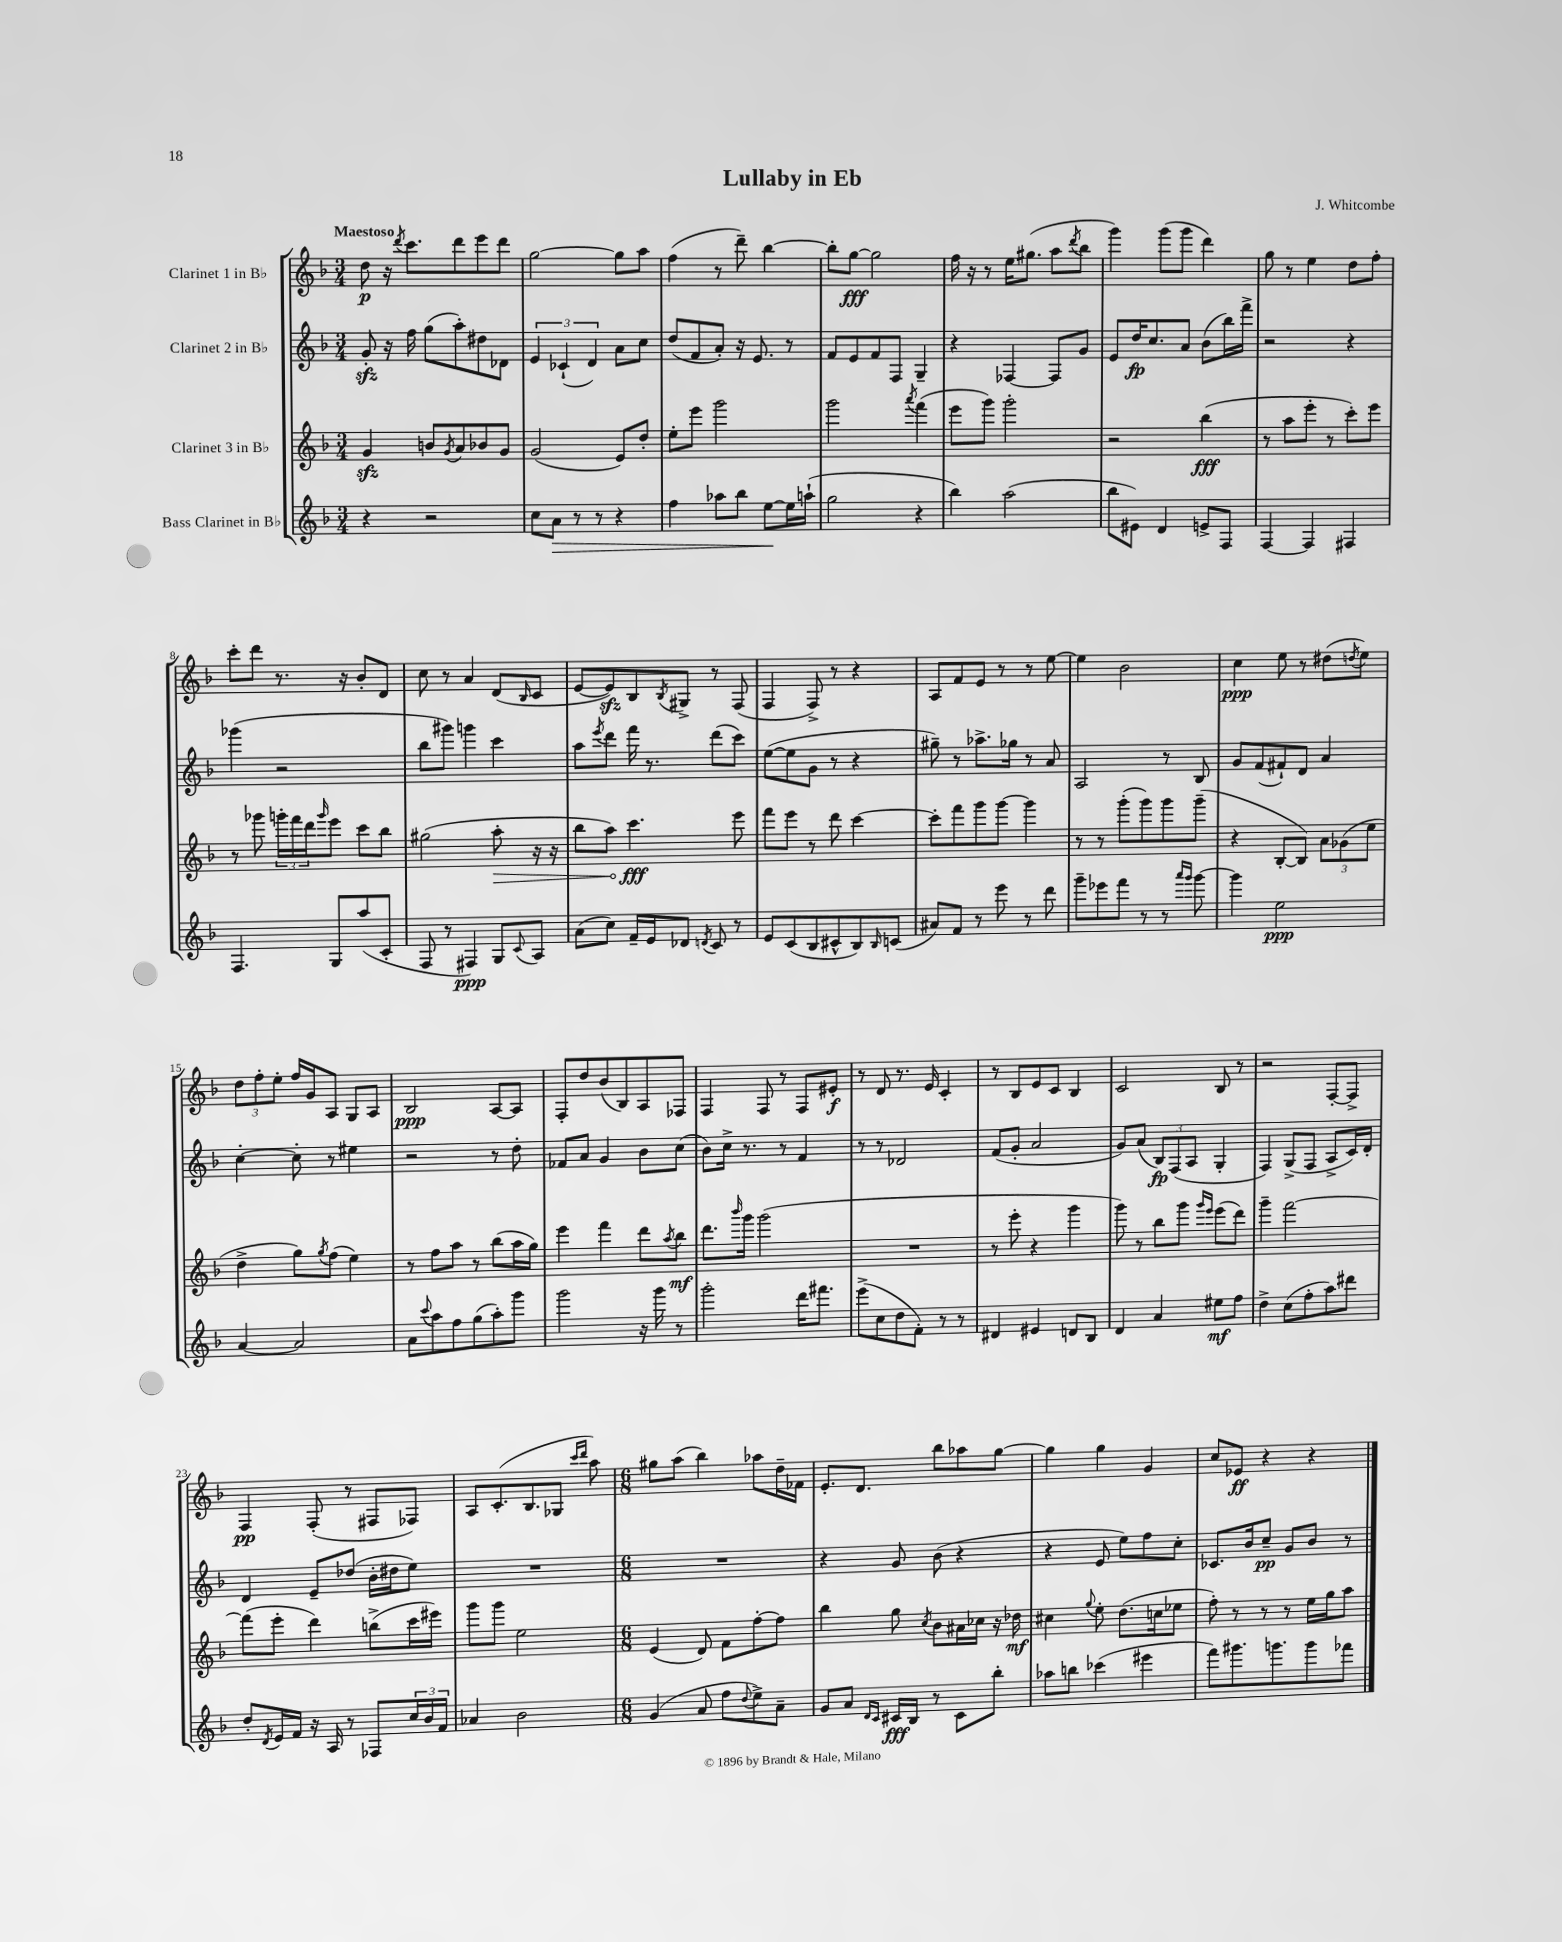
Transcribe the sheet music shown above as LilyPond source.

\header { title = "Lullaby in Eb" composer = "J. Whitcombe" }
<<
\new StaffGroup <<
\new Staff = "s0" \with { instrumentName = "Clarinet 1 in Bb" } {
    \clef treble \key f \major \numericTimeSignature \time 3/4 \tempo "Maestoso"
    d''8\p r16 \acciaccatura { d'''8 } c'''8. d'''8 e'''8 d'''8 |
    g''2~ g''8 a''8 |
    f''4( r8 d'''8--) bes''4~ |
    bes''8-. g''8~\fff g''2 |
    f''16 r16 r8 e''16 gis''8.( a''8 \acciaccatura { d'''8 } bes''8 |
    g'''4) g'''8( g'''8 d'''4) |
    g''8 r8 e''4 d''8 f''8-. |
    c'''8-. d'''8 r8. r16 bes'8-. d'8 |
    c''8 r8 a'4 d'8( \grace { bes16 } c'8 |
    e'8~ e'8\sfz) bes8 \acciaccatura { bes8 } gis8-> r8 f8( |
    f4 f8->) r8 r4 |
    a8 f'8 e'8 r8 r8 e''8~ |
    e''4 bes'2 |
    c''4\ppp e''8 r8 dis''8( \acciaccatura { d''8 } e''8) |
    \tuplet 3/2 { d''8 f''8-. e''8-. } f''16 g'16 a8 g8 a8 |
    bes2\ppp a8~ a8 |
    f8-. d''8 bes'8( bes8) a8 fes8 |
    f4 f8 r8 f8 eis'8-.\f |
    r8 d'8 r8. e'16 c'4-. |
    r8 bes8 e'8 c'8 bes4 |
    c'2 bes8 r8 |
    r2 f8~-. f8-> |
    f4\pp f8-.( r8 fis8 fes8) |
    a8 c'8.-.( bes8. ges8 \grace { c'''16 d'''16 } a''8) |
    \numericTimeSignature \time 6/8 gis''8 a''8( bes''4) aes''8 d''16-- fes'16 |
    e'8.-. d'8. bes''8 aes''8 g''8~ |
    g''4 g''4 g'4 |
    c''8 ees'8\ff r4 r4 \bar "|." |
}
\new Staff = "s1" \with { instrumentName = "Clarinet 2 in Bb" } {
    \clef treble \key f \major \numericTimeSignature \time 3/4
    g'8-.\sfz r16 f''16 g''8( a''8-.) dis''8 des'8 |
    \tuplet 3/2 { e'4 ces'4-!( d'4) } a'8 c''8 |
    d''8( f'8 a'8-.) r16 e'8. r8 |
    f'8 e'8 f'8 f8 g4-- |
    r4 fes4~ fes8 g'8 |
    e'8 d''16\fp c''8. a'8 bes'8( bes''16) f'''16-> |
    r2 r4 |
    ges'''4( r2 |
    bes''8 gis'''8) g'''4 c'''4 |
    a''8 \acciaccatura { e'''8 } d'''8 f'''16 r8. d'''8( c'''8) |
    e''8~( e''8 g'8 r8 r4 |
    gis''8--) r8 aes''8.-> ges''16 r8 a'8 |
    a2 r8 bes8 |
    g'8 f'8( fis'8-!) d'8 a'4 |
    c''4~-. c''8-. r8 eis''4 |
    r2 r8 d''8-. |
    fes'8 a'8 g'4 bes'8 c''8( |
    bes'8) c''16-> r8. r8 f'4 |
    r8 r8 des'2 |
    f'8( g'8-. a'2 |
    g'8) a'8( \tuplet 3/2 { bes8\fp) f8( a8 } g4-. |
    f4) g8->( f8 a8-> c'16) d'16-. |
    d'4 e'8-- des''8( bes'16-. dis''16 e''8) |
    R2. |
    \numericTimeSignature \time 6/8 R2. |
    r4 g'8 bes'8( r4 |
    r4 e'8 e''8) f''8 c''8-. |
    ces'8. bes'16 c''8--\pp g'8 bes'8 r8 \bar "|." |
}
\new Staff = "s2" \with { instrumentName = "Clarinet 3 in Bb" } {
    \clef treble \key f \major \numericTimeSignature \time 3/4
    g'4\sfz b'8 \acciaccatura { g'8 } a'8 bes'8 g'8 |
    g'2( e'8) d''8-. |
    e''8-. e'''8 g'''2 |
    g'''2 \acciaccatura { a'''8 } f'''4( |
    e'''8 g'''8) g'''2-. |
    r2 bes''4\fff( |
    r8 a''8 e'''8-. r8 c'''8-.) e'''8 |
    r8 ges'''8 \tuplet 3/2 { g'''16-. f'''16 d'''16 } \grace { g'''16 } e'''8 c'''8 bes''8 |
    gis''2( \once \override Hairpin.circled-tip = ##t a''8-.\> r16 r16 |
    bes''8 a''8) c'''4.\fff\! e'''8 |
    f'''8 e'''8 r8 d'''8 c'''4~ |
    c'''8-. f'''8 g'''8 g'''8~ g'''4 |
    r8 r8 g'''8-.( g'''8) g'''8 g'''8--( |
    r4 bes8~-. bes8) \tuplet 3/2 { a'8 ges'8( e''8 } |
    d''4-> g''8) \acciaccatura { g''8 } f''8( e''4) |
    r8 f''8 a''8 r8 bes''8( a''16 g''16) |
    e'''4 f'''4 d'''8 \acciaccatura { a''8 } bes''8\mf |
    d'''8. \grace { bes'''16 } g'''16 g'''2( |
    R2. |
    r8 e'''8-. r4 g'''4 |
    g'''8) r8 bes''8 g'''8 \grace { g'''16 e'''16 } e'''8( d'''8) |
    g'''4-- f'''2~ |
    f'''8( e'''8-. d'''4) b''8->( c'''16 eis'''16) |
    g'''8 g'''8 e''2 |
    \numericTimeSignature \time 6/8 e'4( d'8) f'8 f''8~-. f''8 |
    bes''4 g''8 \acciaccatura { c''8 } bes'8 ais'16 ces''16 r16 des''16\mf |
    cis''4 \appoggiatura { g''8 } e''8-. d''8.( c''16 ees''8 |
    f''8-.) r8 r8 r8 e''16 g''16 a''8 \bar "|." |
}
\new Staff = "s3" \with { instrumentName = "Bass Clarinet in Bb" } {
    \clef treble \key f \major \numericTimeSignature \time 3/4
    r4 r2 |
    c''8 a'8\> r8 r8 r4 |
    f''4 aes''8 bes''8 e''8~\! e''16 a''16-!( |
    g''2 r4 |
    bes''4) a''2( |
    bes''8 eis'8) d'4 e'8-> f8 |
    f4~ f4 fis4 |
    f4. g8 a''8( c'8-. |
    f8 r8 fis4\ppp) g8 \appoggiatura { c'8 } a8 |
    a'8( c''8) f'16-- e'16 des'8 \acciaccatura { d'8 } c'8 r8 |
    e'8 c'8( bes8 cis'8-^ bes8) \grace { bes16 } c'8( |
    ais'8) f'8 r8 e'''8 r8 d'''8 |
    g'''8-- ees'''8 f'''8 r8 r8 \grace { a'''16 g'''16 } g'''8~ |
    g'''4 e''2\ppp |
    a'4~ a'2 |
    a'8 \appoggiatura { c'''8 } a''8 f''8 g''8( a''8-.) g'''8 |
    g'''2 r16 g'''16 r8 |
    g'''2-. d'''16 fis'''8. |
    e'''8->( c''8 d''8 f'8-.) r8 r8 |
    dis'4 eis'4 d'8 bes8 |
    d'4 a'4 eis''8\mf f''8 |
    d''4-> c''8( f''8-. a''8) dis'''8 |
    d''8-. \acciaccatura { d'8 } e'16 f'16 r16 a16 r8 fes8 \tuplet 3/2 { c''16 bes'16 f'16 } |
    aes'4 bes'2 |
    \numericTimeSignature \time 6/8 g'4( a'8 f''8 \appoggiatura { d''8 } e''8->) a'8-- |
    g'8 a'8 \grace { d'16 c'16 } cis'16\fff bes16 r8 cis'8 bes''8-. |
    aes''8 b''8 ces'''4( eis'''4 |
    f'''8) gis'''8. g'''8. g'''8 fes'''8 \bar "|." |
}
>>
>>
